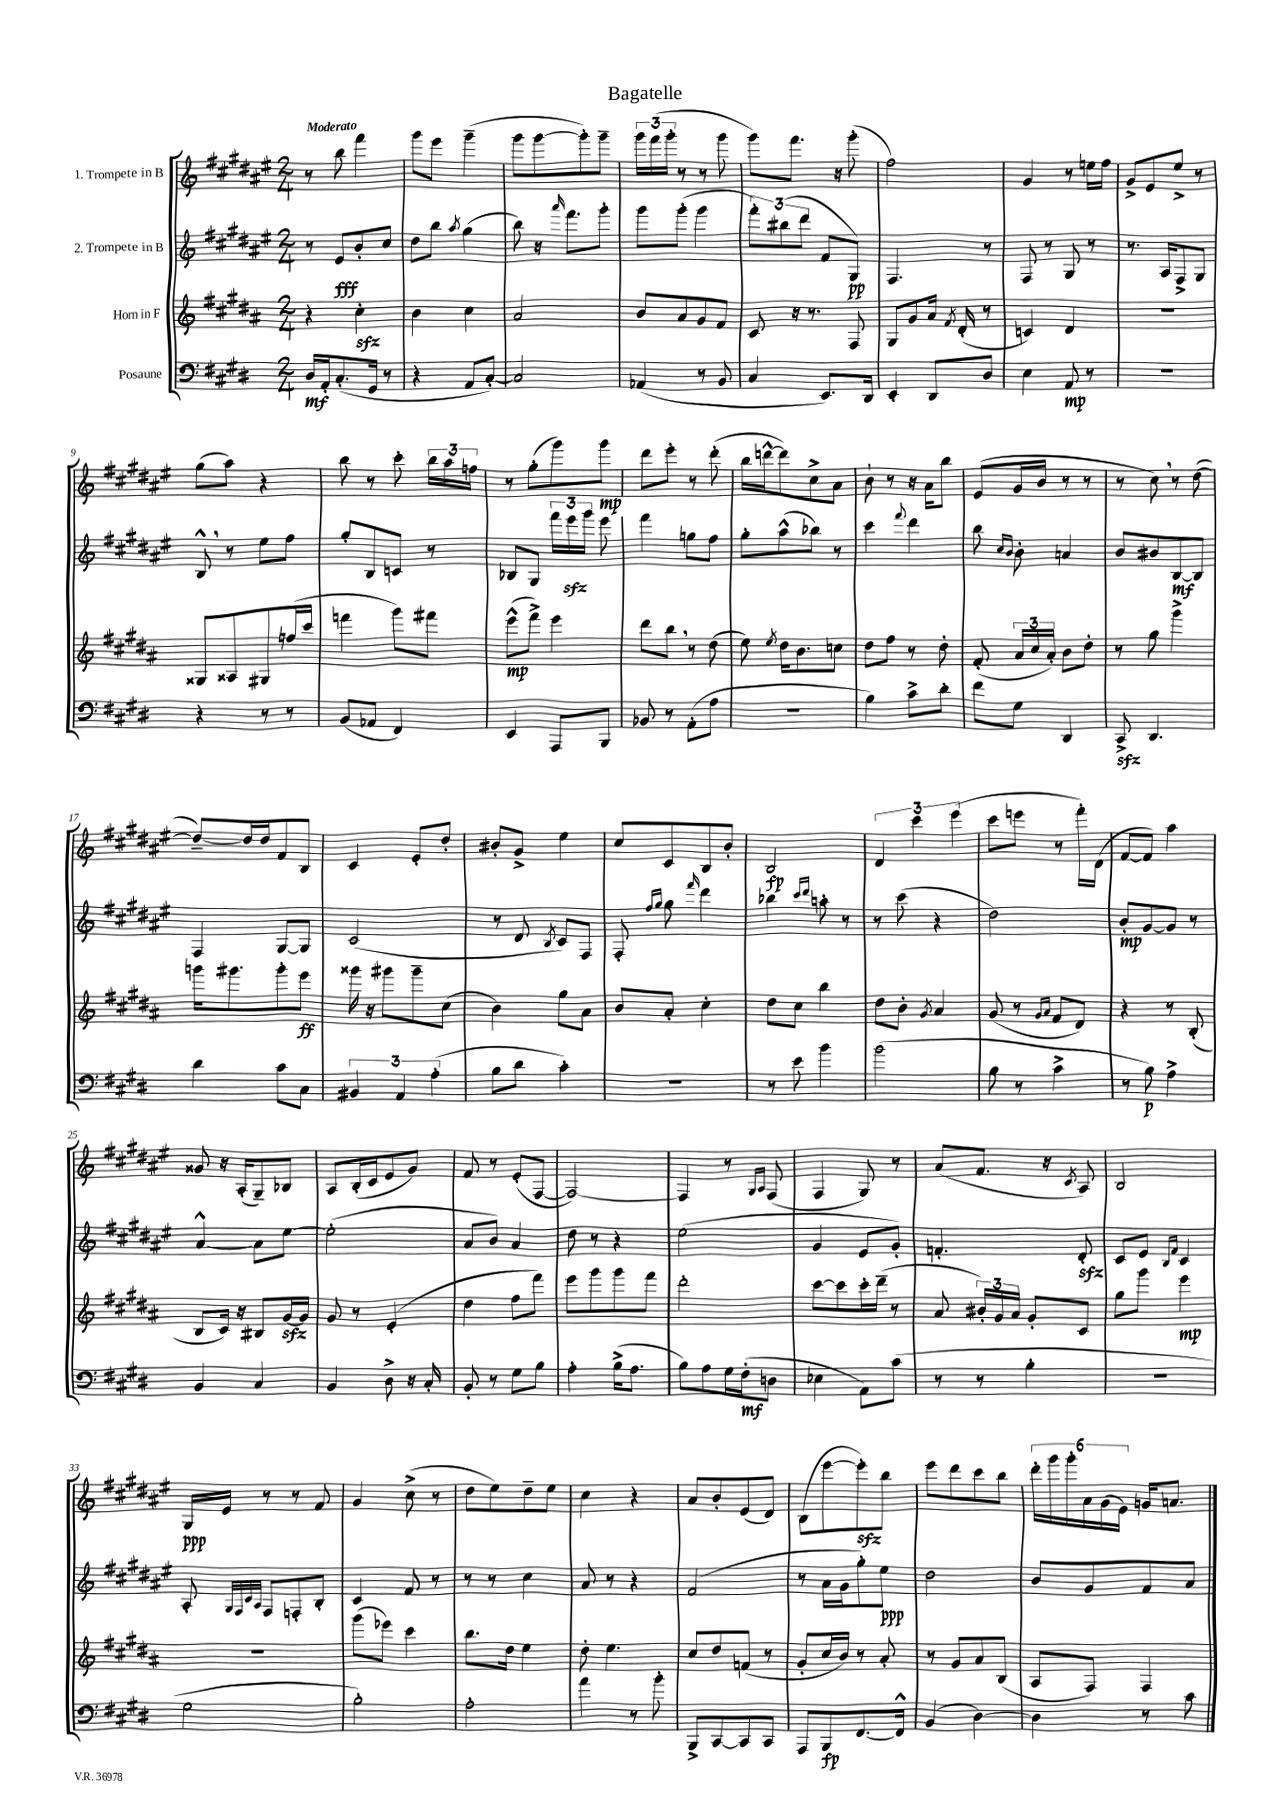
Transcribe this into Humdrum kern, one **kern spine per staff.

**kern	**kern	**kern	**kern
*staff4	*staff3	*staff2	*staff1
*clefF4	*clefG2	*clefG2	*clefG2
*k[f#c#g#d#]	*k[f#c#g#d#a#]	*k[f#c#g#d#a#e#]	*k[f#c#g#d#a#e#]
*M2/4	*M2/4	*M2/4	*M2/4
16D#	4r	8r	8r
16AA'	.	.	.
(8.C#'	.	8e#	8bb
.	4cc#'	8b'	4fff#
16GG#	.	.	.
8r	.	8cc#	.
=	=	=	=
4r	4b	8dd#	8ggg#
.	.	8bb	8eee#
.	.	8qaa#	.
8AA	4cc#	(4gg#	(4ggg#~
[8C#')	.	.	.
=	=	=	=
2C#]	2a#	8bb)	8ggg#
.	.	16r	[8ggg#
.	.	16qqaaa#	.
.	.	8.fff#	.
.	.	.	8ggg#'])
.	.	8ggg#'	8ggg#~
=	=	=	=
(4AA-	8b	8ggg#	24ggg#
.	.	.	(24fff#
.	.	.	24ggg#'
.	8a#	(8ggg#'	8r
8r	8g#	4ggg#	8r
8BB	8f#	.	8ggg#
=	=	=	=
4C#	8c#	12fff#')	8ggg#)
.	.	(12bb#	.
.	16r	.	8.fff#
.	.	12ddd#	.
.	8.r	.	.
8.EE)	.	8f#	.
.	.	.	16r
.	8F#	8G#)	(8ggg#'
16DD#	.	.	.
=	=	=	=
4EE'	8G#	4.F#	2ff#)
.	8g#	.	.
8DD#	16a#	.	.
.	8qf#	.	.
.	(16d#'	.	.
8D#	8r	8r	.
=	=	=	=
4E	4c)	8F#	4g#
.	.	8r	.
8AA	4d#	8G#	8r
8r	.	8r	16ee
.	.	.	16ff#
=	=	=	=
2r	2r	8.r	8g#^
.	.	.	8e#
.	.	16A#	.
.	.	8F#^	8ee#^
.	.	8G#	8r
=	=	=	=
4r	8G##	8B^^	(8gg#
.	8A##	8r	8aa#)
8r	8G#	8ee#	4r
8r	(16ff	8ff#	.
.	16ccc#	.	.
=	=	=	=
(8BB	4fff	8gg#'	8bb
8AA-	.	8B	8r
4FF#)	8ggg#)	8c	8ccc#'
.	8fff#	8r	24bb
.	.	.	24aa#
.	.	.	24ff
=	=	=	=
4EE	(8eee^^	8B-	8r
.	8fff#^)	8G#	(8gg#'
8AAA	4eee	24fff#	8ggg#)
.	.	24eee#	.
.	.	24ggg#	.
8BBB	.	8eee#	8ggg#
=	=	=	=
8BB-	8ddd#	4fff#	8ddd#
8r	8bb	.	8eee#'
(8AA'	8r	8gg	8r
8A	(8dd#	8ff#	(8ddd#'
=	=	=	=
2r	8ee)	8gg#'	16bb
.	.	.	[16ddd^^
.	8qee	.	.
.	16dd#	(8aa#^^	8ddd])
.	8.b	.	.
.	.	8bb-)	8cc#^
.	8cc	8r	8a#
=	=	=	=
4B)	8dd#	4ccc#	8b`
.	8ff#	.	8r
.	.	8qqfff#	.
8c#^	8r	4ddd#	16r
.	.	.	16a#
8d#'	8dd#'	.	8bb
=	=	=	=
8f#	(8f#'	8bb	(8e#
.	.	16qqcc#	.
.	.	16qqb	.
8G#	24a#	8b'	16g#
.	24cc#	.	.
.	.	.	16b
.	24a#')	.	.
4DD#	8b	4a	8r
.	8dd#'	.	8r
=	=	=	=
8CC#^	8r	8b	8r
4.DD#	8gg#	8b#	8cc#)
.	4ggg#^	[8B	8r
.	.	8B]	([8dd#
=	=	=	=
4d#	16ggg	4F#	8dd#~_)
.	8.ggg#	.	.
.	.	.	16dd#]
.	.	.	16dd#
8c#	8ggg#'	[8G#	8f#
8C#	8eee	8G#]	8B
=	=	=	=
6BB#	16ggg##	(2c#	4c#
.	16r	.	.
.	8ggg#	.	.
6AA	.	.	.
.	8ggg#~	.	8e#'
(6A'	.	.	.
.	(8cc#	.	8dd#'
=	=	=	=
8B	4b)	8r	8b#'
8d#	.	8d#	8g#^
.	.	8qB	.
4c#')	8gg#	8c#)	4ee#
.	8a#	8F#	.
=	=	=	=
2r	8b	8F#'	8cc#
.	.	16qqff#	.
.	.	16qqgg#	.
.	8a#'	8gg#	8c#
.	.	16qqfff#	.
.	4cc#'	4ddd#	8B
.	.	.	8b'
=	=	=	=
8r	8dd#	4bb-	2B
8e	8cc#	.	.
.	.	16qqccc#	.
.	.	16qqddd#	.
4b	4bb	8aa'	.
.	.	8r	.
=	=	=	=
(2b	8dd#	8r	6d#
.	8b'	(8ccc#	.
.	.	.	6ccc#
.	8qg#	.	.
.	4a#	4r	.
.	.	.	(6eee#
=	=	=	=
8B	(8g#	2dd#)	8ccc#
8r	8r	.	8eee
.	16qqg#	.	.
.	16qqa#	.	.
4c#^	8f#	.	8r
.	8d#)	.	16fff#')
.	.	.	(16d#
=	=	=	=
8r	4r	8b'	[8f#
8B)	.	[8g#	8f#])
4A^	8r	8g#]	4aa#
.	(8B'	8r	.
=	=	=	=
4BB	8B	[4a#^^	8g##
.	16c#)	.	16r
.	16r	.	(16A#'
4C#	8B#	8a#]	8G#~)
.	[16g#	[8ee#	8B-
.	16g#]	.	.
=	=	=	=
4BB	8g#	(2ee#']	8A#
.	8r	.	(16B'
.	.	.	16c#
8D#^	(4e'	.	8e#
16r	.	.	8g#)
16C#'	.	.	.
=	=	=	=
8BB'	4dd#	8a#	8f#
8r	.	8b)	8r
8G#	8ff#	4a#	(8e#'
8B	8fff#)	.	[8F#
=	=	=	=
4A'	8eee	8dd#	2F#_)
.	8ggg#	8r	.
(16B^	8ggg#	4r	.
8.A	.	.	.
.	8fff#	.	.
=	=	=	=
8B)	2ddd#'	(2ee#	4F#]
8A	.	.	.
16G#	.	.	8r
(16F#'	.	.	.
.	.	.	16qqG#
.	.	.	16qqA#
8D	.	.	(8F#
=	=	=	=
4E-	[8ccc#	4g#	4F#
.	8ccc#]	.	.
8AA)	16ccc#'	8e#	8G#)
.	(16ddd#~	.	.
(8c#	8r	8g#')	8r
=	=	=	=
8r	8a#	4.f'	(8a#
8r	24b#')	.	8.f#
.	24g#	.	.
.	24a#	.	.
4B'	8g#'	.	.
.	.	.	16r
.	.	.	8qc#
.	8c#	8d#'	8A#)
=	=	=	=
2r	8gg#	8c#	2B
.	8ggg#	8e#	.
.	.	16qqB	.
.	.	16qqf#	.
.	4eee	4c#	.
=	=	=	=
2G#	2r	8A#'	16G#
.	.	.	16e#
.	.	32qqG#	.
.	.	32qqF#	.
.	.	32qqc#	.
.	.	32qqA#	.
.	.	8F#	8r
.	.	8F'	8r
.	.	8B'	8f#
=	=	=	=
2B')	(8ggg#	4c#	4g#
.	8eee-)	.	.
.	4ccc#	8f#	(8cc#^
.	.	8r	8r
=	=	=	=
2A'	8.bb	8r	8dd#
.	.	8r	8ee#)
.	16dd#	.	.
.	4ee	4cc#	8dd#~
.	.	.	8ee#
=	=	=	=
4a	8dd#'	8a#	4cc#
.	4.ee	8r	.
8r	.	4r	4r
8b'	.	.	.
=	=	=	=
8BBB^	8cc#	(2f#	8a#
[8CC#	8dd#	.	8b'
8CC#]	(8f	.	(8e#
8CC#	8r	.	8d#)
=	=	=	=
8AAA	8g#'	8r	(8B
8BBB	16cc#	16a#	[8eee#
.	16b)	16g#	.
[8.FF#	8r	8gg#')	8eee#'])
.	8a#'	8ee#	8bb
16FF#^^]	.	.	.
=	=	=	=
(4BB	8r	2dd#	8eee#
.	8g#	.	8ddd#
[4D#)	8a#	.	8ccc#
.	(8B	.	8bb
=	=	=	=
4D#]	8A#	8b	24ddd#'
.	.	.	24ggg#
.	.	.	24ggg#'
.	8F#)	8g#	24a#
.	.	.	(24g#
.	.	.	24e#)
8r	4F#	8f#	16g
.	.	.	8.a
8c#	.	8a#	.
==	==	==	==
*-	*-	*-	*-
